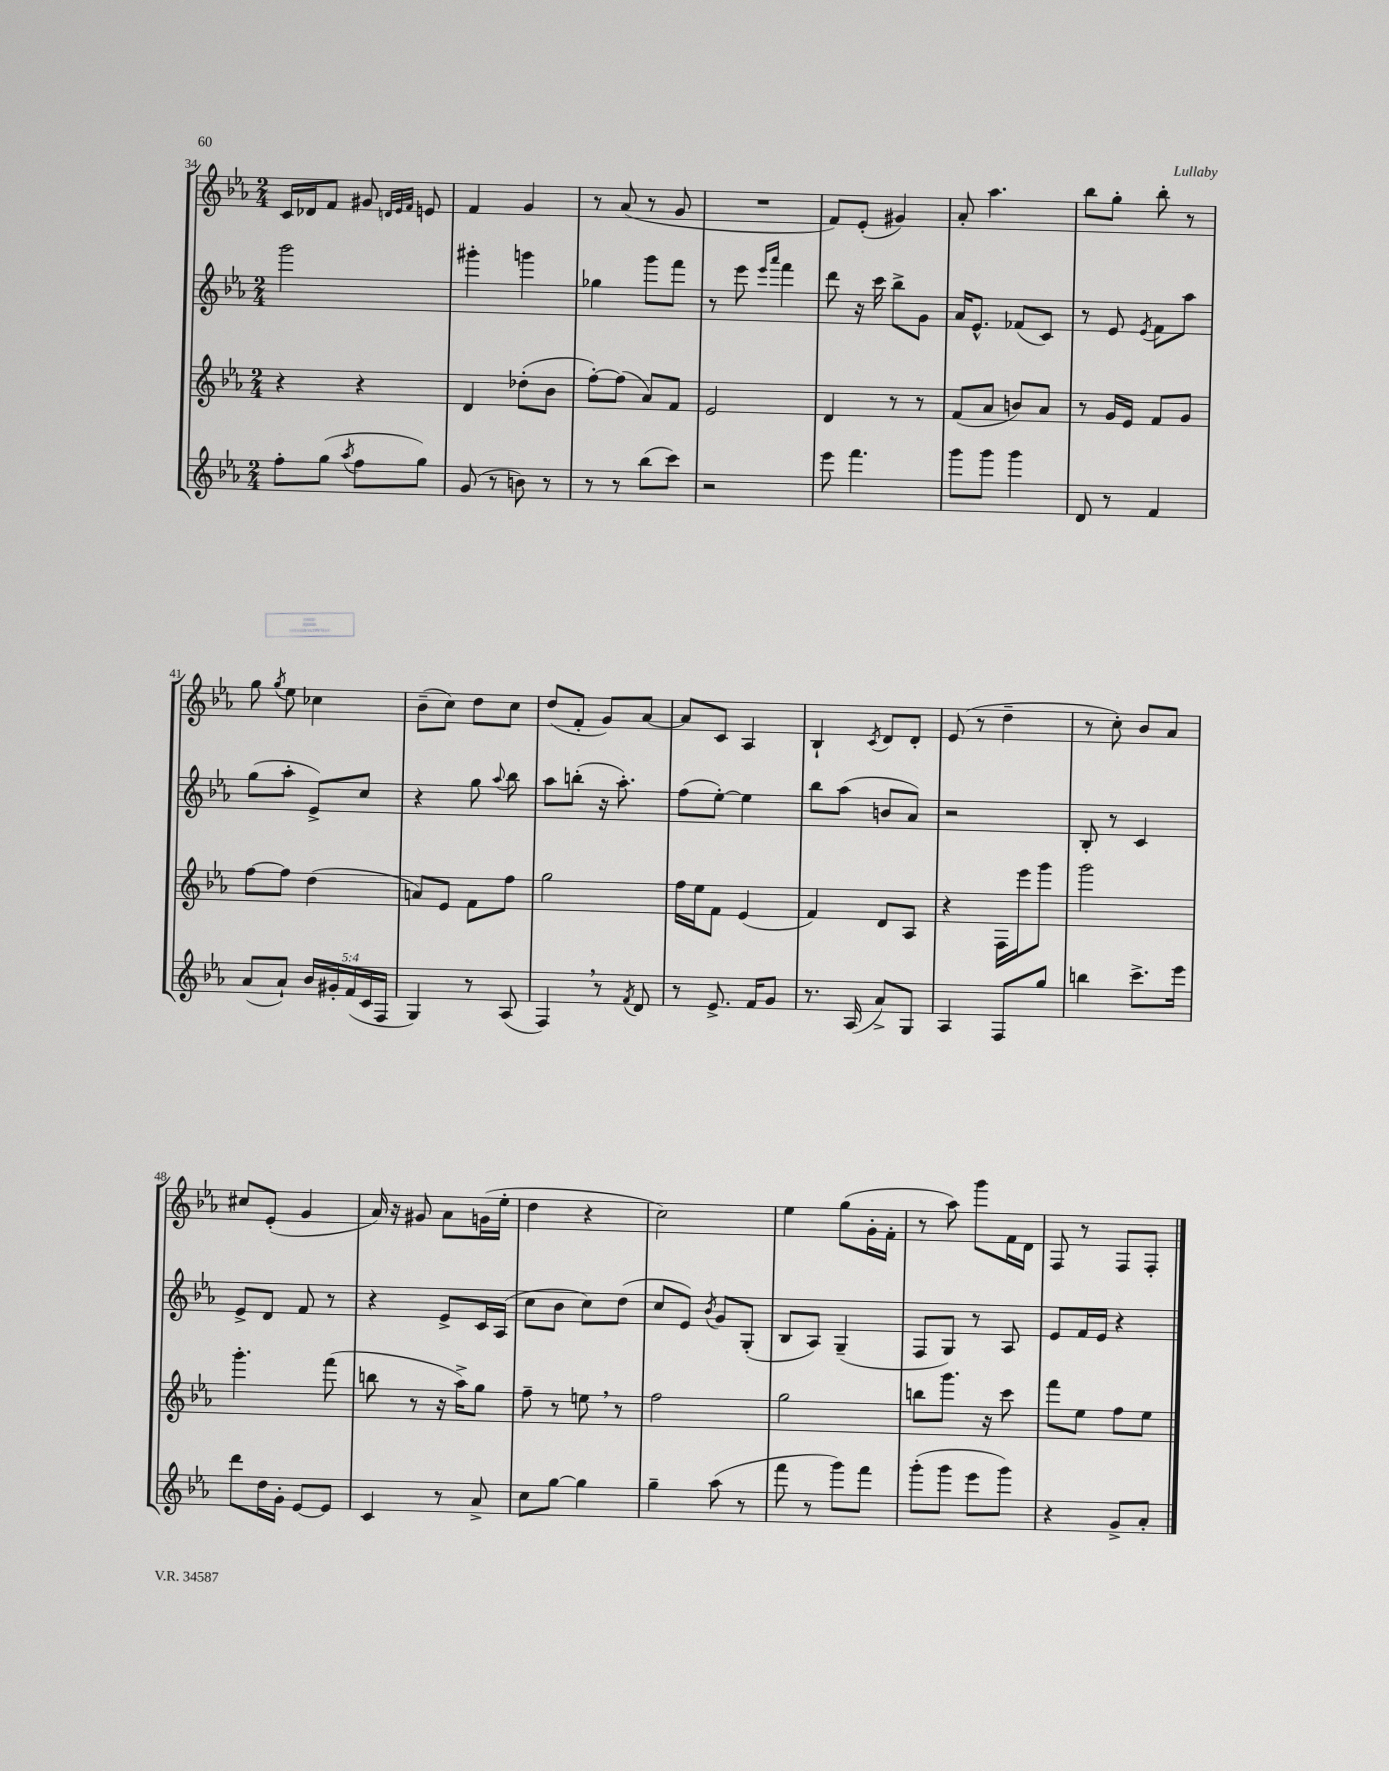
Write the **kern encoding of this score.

**kern	**kern	**kern	**kern
*staff4	*staff3	*staff2	*staff1
*clefG2	*clefG2	*clefG2	*clefG2
*k[b-e-a-]	*k[b-e-a-]	*k[b-e-a-]	*k[b-e-a-]
*M2/4	*M2/4	*M2/4	*M2/4
8ff'	4r	2ggg	16c
.	.	.	16d-
(8gg	.	.	8f
8qaa-	.	.	.
8ff	4r	.	8g#
.	.	.	32qqd
.	.	.	32qqe-
.	.	.	32qqf
8gg)	.	.	8e
=	=	=	=
(8g	4d	4ggg#'	4f
8r	.	.	.
8b)	(8dd-'	4ggg	4g
8r	8b-	.	.
=	=	=	=
8r	[8ff')	4gg-	8r
8r	(8ff]	.	(8a-
(8bb-	8a-)	8ggg	8r
8ccc)	8f	8fff	8g
=	=	=	=
2r	2e-	8r	2r
.	.	8eee-	.
.	.	16qqeee-	.
.	.	16qqaaa-	.
.	.	4fff	.
=	=	=	=
8eee-	4d	8ddd	8f)
4.fff	.	16r	(8e-'
.	.	16ccc	.
.	8r	8bb-^	4g#)
.	8r	8g	.
=	=	=	=
8ggg	(8f	16a-	8a-'
.	.	8.e-^^	.
8ggg	8a-	.	4.aa-
4ggg	8b)	(8f-	.
.	8a-	8c)	.
=	=	=	=
8d	8r	8r	8bb-
8r	16g	8e-	8gg'
.	16e-	.	.
.	.	8qe-	.
4f	8f	8f	8bb-'
.	8g	8aa-	8r
=	=	=	=
(8a-	[8ff	(8gg	8gg
.	.	.	8qgg
8a-`)	8ff]	8aa-'	8ee-
20b-	(4dd	8e-^)	4cc-
20g#'	.	.	.
(20f	.	.	.
.	.	8cc	.
20c	.	.	.
20F	.	.	.
=	=	=	=
4G)	8a)	4r	(8b-~
.	8e-	.	8cc)
8r	8f	8gg	8dd
.	.	8qqaa-	.
(8A-	8ff	8bb-	8cc
=	=	=	=
4F)	2gg	8aa-	(8dd
.	.	(8bb'	8f'
8r	.	16r	8g)
.	.	8.aa-')	.
8qf	.	.	.
8d	.	.	[8a-
=	=	=	=
8r	16ff	(8ff	8a-]
.	16ee-	.	.
8.e-^	8f	[8ee-')	8c
.	(4e-	4ee-]	4A-
16f	.	.	.
8g	.	.	.
=	=	=	=
8.r	4f)	8bb-	4B-`
.	.	(8aa-	.
(16A-	.	.	.
.	.	.	8qc
8a-^)	8d	8b	8d
8G	8A-	8a-)	8d'
=	=	=	=
4A-	4r	2r	(8e-
.	.	.	8r
8F	16F	.	4dd~
.	16eee-	.	.
8gg	8ggg	.	.
=	=	=	=
4bb	2ggg	8B-'	8r
.	.	8r	8cc')
8.ccc^	.	4c	8b-
.	.	.	8a-
16eee-	.	.	.
=	=	=	=
8ddd	4.ggg'	8e-^	8cc#
16dd	.	8d	(8e-'
16g'	.	.	.
[8e-	.	8f	4g
8e-]	(8fff	8r	.
=	=	=	=
4c	8bb	4r	16a-)
.	.	.	16r
.	8r	.	8g#
8r	16r	8e-^	8a-
.	16aa-^)	.	.
8a-^	8gg	16c	(16g
.	.	(16A-	16ee-'
=	=	=	=
8cc	8ff~	8cc	4dd
[8gg	8r	8b-	.
4gg]	8ee	8cc)	4r
.	8r	(8dd	.
=	=	=	=
4gg~	2ff	8cc	2cc)
.	.	8e-)	.
.	.	8qb-	.
(8aa-	.	8g	.
8r	.	(8G'	.
=	=	=	=
8fff	2gg	8B-	4ee-
8r	.	8A-)	.
8ggg)	.	(4G~	(8gg
8fff	.	.	16g'
.	.	.	16f'
=	=	=	=
(8ggg'	8bb	8F	8r
8ggg	8.ggg	8G)	8aa-)
8eee-	.	8r	8ggg
.	16r	.	.
8ggg)	8ccc	8A-	16f
.	.	.	16d
=	=	=	=
4r	8fff	8e-	8F
.	8ee-	16f	8r
.	.	16e-	.
8g^	8ff	4r	8F
8a-'	8ee-	.	8F'
==	==	==	==
*-	*-	*-	*-
